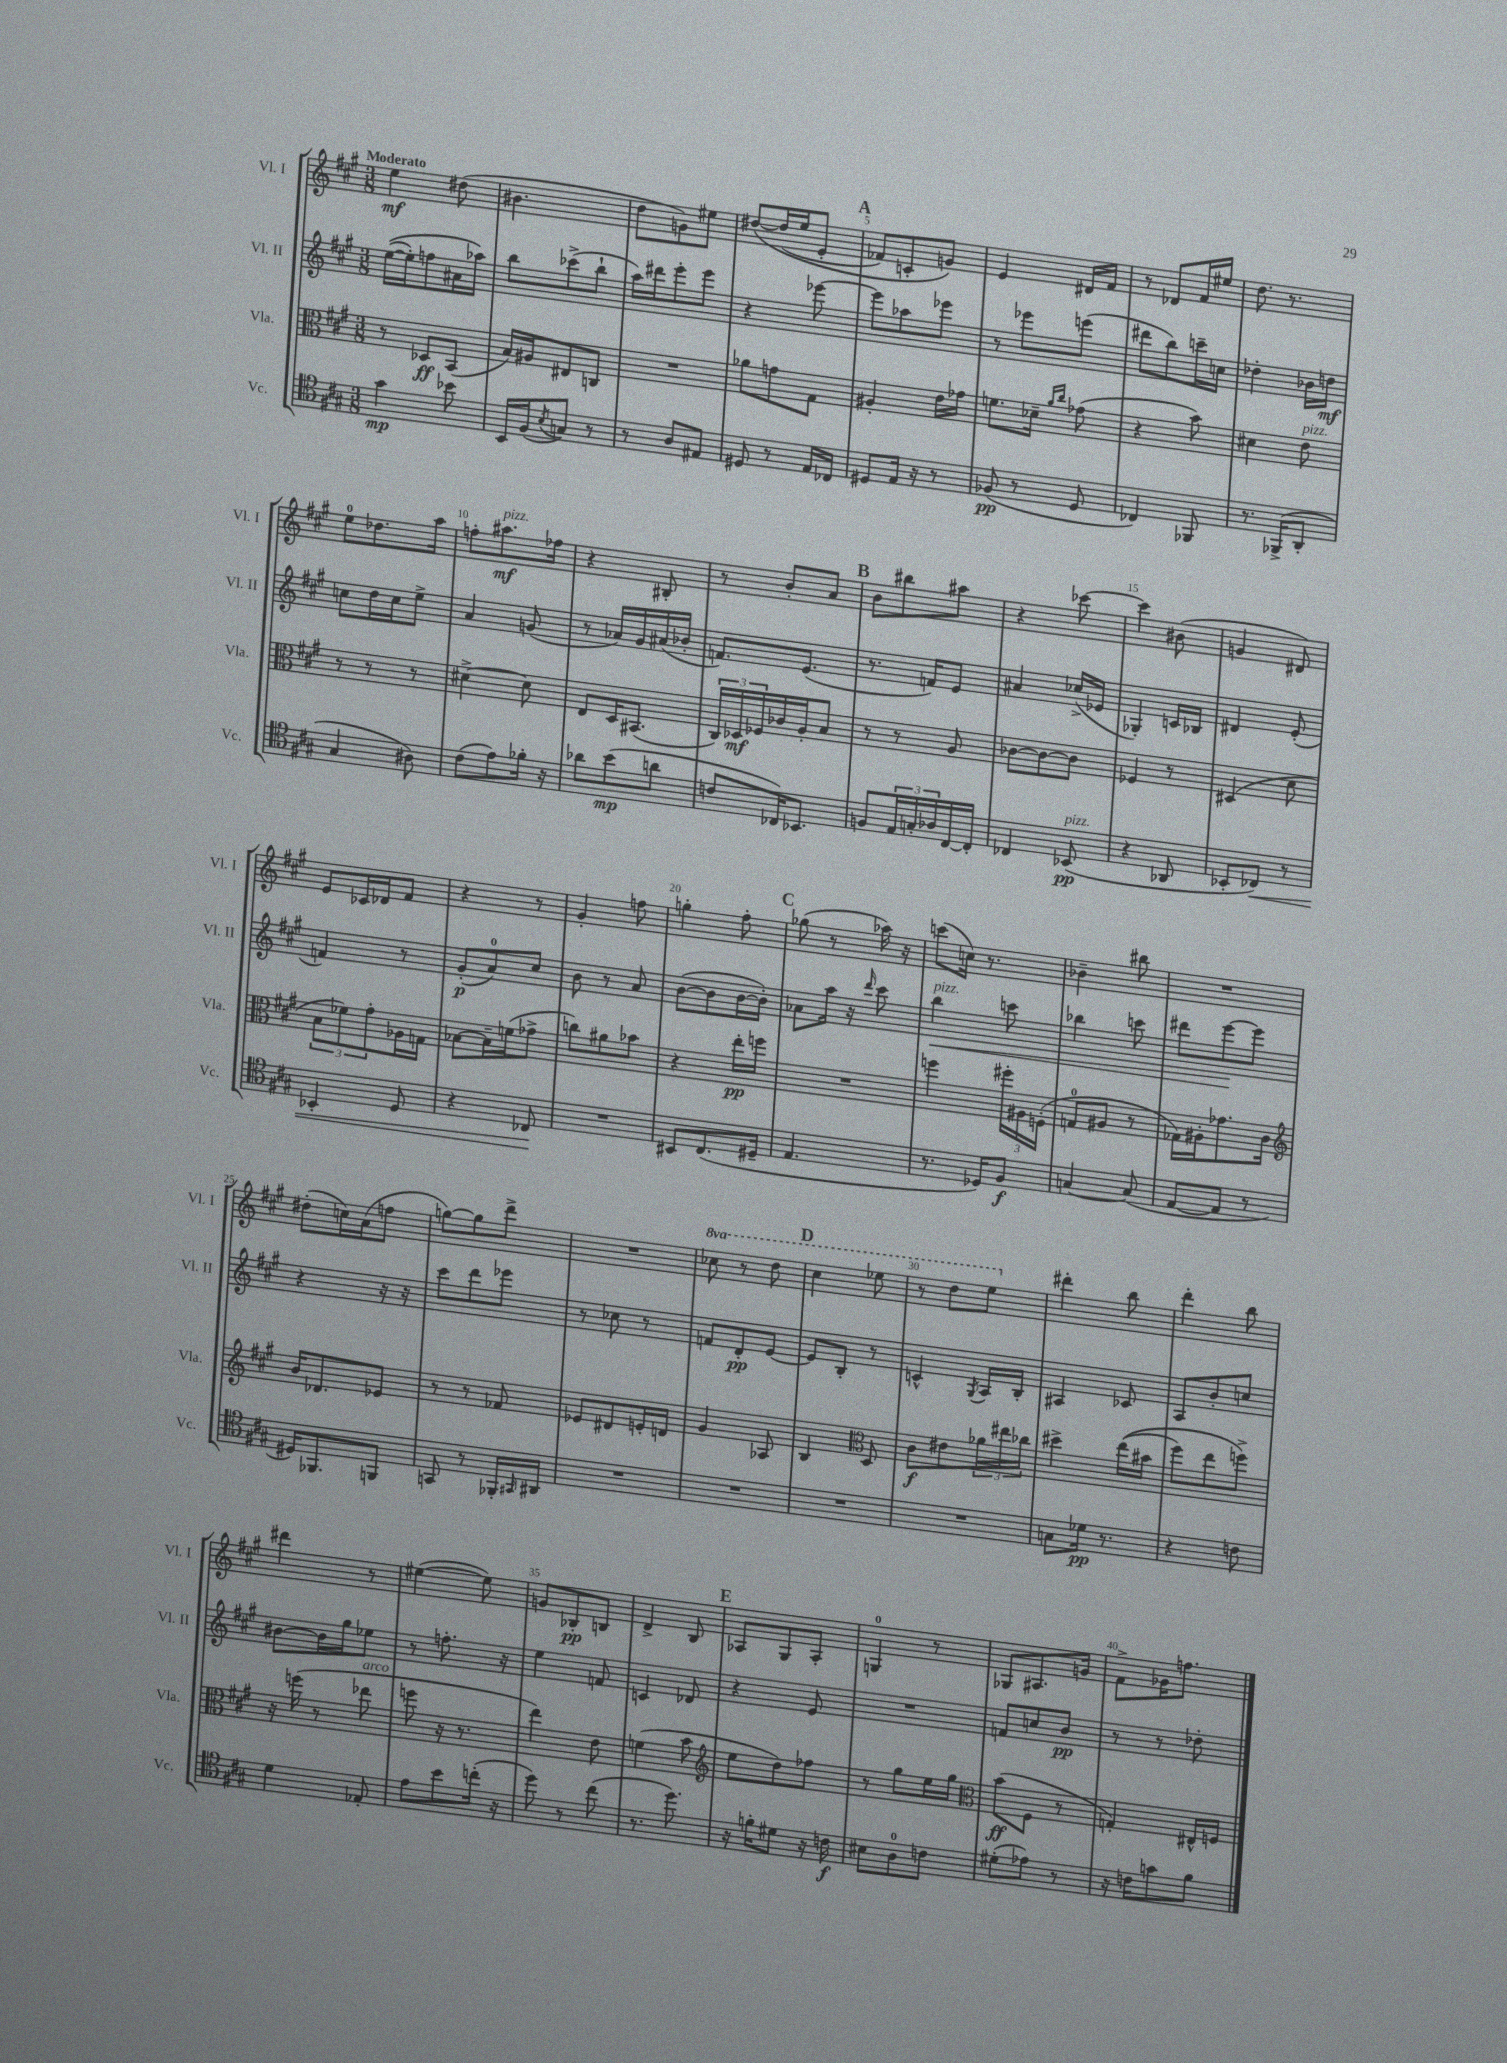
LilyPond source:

<<
\new StaffGroup <<
\new Staff = "s0" \with { instrumentName = "Vl. I" shortInstrumentName = "Vl. I" } {
    \clef treble \key a \major \numericTimeSignature \time 3/8 \set Staff.ottavationMarkups = #ottavation-simple-ordinals \tempo "Moderato"
    e''4\mf dis''8( |
    bis'4. |
    d''8 g'8) eis''8 |
    dis''8~\( dis''16( e''16 e'8-. |
    \mark \markup { \bold "A" } fes'8) c'8-. g'8\) |
    e'4 dis'16 fis'16 |
    r8 des'8 fis'16 eis''16 |
    d''8. r8. |
    e''8-0 des''8. a''16 |
    f''8-. ais''8.\mf^\markup { \italic "pizz." } fes''16 |
    r4 bis8-. |
    r8 b'8-. a'8 |
    \mark \markup { \bold "B" } b'8 bis''8 ais''8 |
    r4 ces'''8~ |
    ces'''4 bis'8( |
    g'4 dis'8) |
    e'8 ces'16 des'16 fis'8 |
    r4 r8 |
    gis'4-. f''8 |
    g''4-. fis''8-. |
    \mark \markup { \bold "C" } ges''8( r8 aes''16) r16 |
    c'''8( c''16) r8. |
    bes'4-- bis''8 |
    R4. |
    dis''8-.( c''16) a'16( f''8 |
    g''8~) g''8 d'''8-> |
    R4. |
    \ottava #1 ces'''8 r8 d'''8 |
    \mark \markup { \bold "D" } cis'''4 ees'''8 |
    r8 d'''8 e'''8 \ottava #0 |
    dis'''4-. b''8 |
    d'''4-. b''8 |
    dis'''4 r8 |
    eis''4~( eis''8) |
    g'8 bes8-.\pp b8 |
    d'4-> b8 |
    \mark \markup { \bold "E" } aes8 gis8 aes8-. |
    g4-0 r8 |
    ges8 ais8. g'16 |
    fis'8-> ges'16 f''8. \bar "|." |
}
\new Staff = "s1" \with { instrumentName = "Vl. II" shortInstrumentName = "Vl. II" } {
    \clef treble \key a \major \numericTimeSignature \time 3/8
    e''16~(\( e''16-.) f''8 ais'16 aes''16\) |
    b''8 ces'''8->( b''8-! |
    a''16) dis'''16 e'''8-. e'''8 |
    r4 ees'''8~ |
    \mark \markup { \bold "A" } ees'''8 aes''8 ees'''8 |
    r8 ees'''8 e'''8( |
    dis'''8 b''8) c'''16-- c''16 |
    des''4-. bes'16 d''16\mf |
    c''8 d''16 c''16 e''8-> |
    a'4 g'8( |
    r8 aes'16) gis'16 ais'16( bes'16-. |
    f'8.) e'8.( |
    \mark \markup { \bold "B" } r8. f'16) e'8 |
    ais'4 ces''16->( ees'16 |
    ges4-.) c'16 bes16 |
    dis'4 e'8-.( |
    f'4) r8 |
    gis'8-.\p( a'8-0) cis''8 |
    b'8 r8 a'8 |
    b'8~( b'8 b'16~ b'16-.) |
    \mark \markup { \bold "C" } aes'8 a''16 r16 \grace { d'''16 } cis'''8 |
    b''4\<^\markup { \italic "pizz." } c'''8 |
    bes''4 c'''8 |
    dis'''8 e'''8~\! e'''8 |
    r4 r16 r16 |
    cis'''8 d'''8 ees'''8 |
    r8 ces''8 r8 |
    f'8 d'8-.\pp e'8~ |
    \mark \markup { \bold "D" } e'8 b8-. r8 |
    c'4-^ \acciaccatura { gis8 } a16 b16-. |
    ais4 ces'8 |
    a8 b'8-. c''8 |
    bis'8~ bis'16 gis''16 ees''8 |
    r8 f''8.-. r16 |
    e''4 f'8 |
    c'4 des'8 |
    \mark \markup { \bold "E" } r4 e'8 |
    R4. |
    f'8 c''8 b'8\pp |
    r8 r8 des''8-. \bar "|." |
}
\new Staff = "s2" \with { instrumentName = "Vla." shortInstrumentName = "Vla." } {
    \clef alto \key a \major \numericTimeSignature \time 3/8
    r8 des8\ff b,8( |
    b16) ais16 eis8 c8 |
    R4. |
    aes'8 g'8 gis8 |
    \mark \markup { \bold "A" } ais4-. e'16 ges'16 |
    f'8. des'16-- \grace { a'16 cis''16 } ges'8( |
    r4 b'8) |
    dis'4 e'8^\markup { \italic "pizz." } |
    r8 r8 r8 |
    dis'4~-> dis'8 |
    e8 d16 bis,8.( |
    \tuplet 3/2 { cis16) des16\mf fes16 } ces'16 a16-. b8 |
    \mark \markup { \bold "B" } r8 r8 a8 |
    ces'8~ ces'8~ ces'8 |
    fes4 r8 |
    dis4( d'8 |
    \tuplet 3/2 { b8 fes'8) gis'8-. } aes16 g16 |
    bes8~ bes16-- f'16( ges'8-> |
    c''8) ais'8 bes'8 |
    r4 e''16-.\pp f''16 |
    \mark \markup { \bold "C" } R4. |
    f''4 \tuplet 3/2 { fis''16-. ais16 f16-.( } |
    g8-0 ais8 r8 |
    ges16) ais16-. ges'8. cis'16 |
    \clef treble b'16 des'8. ees'8 |
    r8 r8 fes'8 |
    ees'8 dis'8 e'16-. d'16 |
    gis'4 aes8 |
    \mark \markup { \bold "D" } b4 \clef alto d8 |
    cis'8\f eis'8 \tuplet 3/2 { aes'16 eis''16 ces''16 } |
    dis''4-> e''16(\( bis'16 |
    fis''8) e''8 f''8->\) |
    r16 f''16( r8 ees''8^\markup { \italic "arco" } |
    f''8 r16 r8. |
    e''4) e'8 |
    f'4( b'8 |
    \mark \markup { \bold "E" } \clef treble e''8 d''8) fes''8 |
    r8 gis''8 e''16 gis''16 |
    \clef alto b'8\ff( fis8 r8 |
    g4-.) eis16-^ f16 \bar "|." |
}
\new Staff = "s3" \with { instrumentName = "Vc." shortInstrumentName = "Vc." } {
    \clef tenor \key a \major \numericTimeSignature \time 3/8
    gis'4\mp bes'8 |
    b,16 fis16( \acciaccatura { b8 } g8) r8 |
    r8 a8 eis8 |
    dis8 r8 e16 ces16 |
    \mark \markup { \bold "A" } dis8 e16 r16 r8 |
    fes8\pp( r8 d8 |
    ces4) fes,8 |
    r8. fes,16->( a,8-. |
    gis4 ais8) |
    cis'8( e'8) fes'16-. r16 |
    aes'8 b'8\mp( a'8 |
    c'8 ces16) bes,8. |
    \mark \markup { \bold "B" } f8 \tuplet 3/2 { e16 g16-. aes16 } cis16~ cis16-. |
    ces4 bes,8\pp^\markup { \italic "pizz." }( |
    r4 aes,8 |
    bes,8-. ces8\<) r8 |
    bes,4-. d8 |
    r4 ces8\! |
    R4. |
    bis,8 cis8.( dis16-- |
    \mark \markup { \bold "C" } e4. |
    r8. des16) fis8\f |
    g4~ g8( |
    e8~ e8 r8 |
    dis16) fes,8. f,8 |
    g,8 r8 fes,16-. \grace { gis,16 } ais,16 |
    R4. |
    R4. |
    \mark \markup { \bold "D" } R4. |
    R4. |
    g8 des'16\pp r8. |
    r4 c'8 |
    d'4 ees8-. |
    e'8 b'8 c''16-.( r16 |
    d''8) r8 cis''8( |
    r8. d''8.) |
    \mark \markup { \bold "E" } r16 f'16-. dis'8 r16 c'16\f |
    bis8 a8-0 c'8 |
    dis'8-.( ees'8) r8 |
    r16 c'16 g'8 fis'8 \bar "|." |
}
>>
>>
\layout { \context { \Score \override BarNumber.break-visibility = ##(#f #t #t) barNumberVisibility = #(every-nth-bar-number-visible 5) } }
